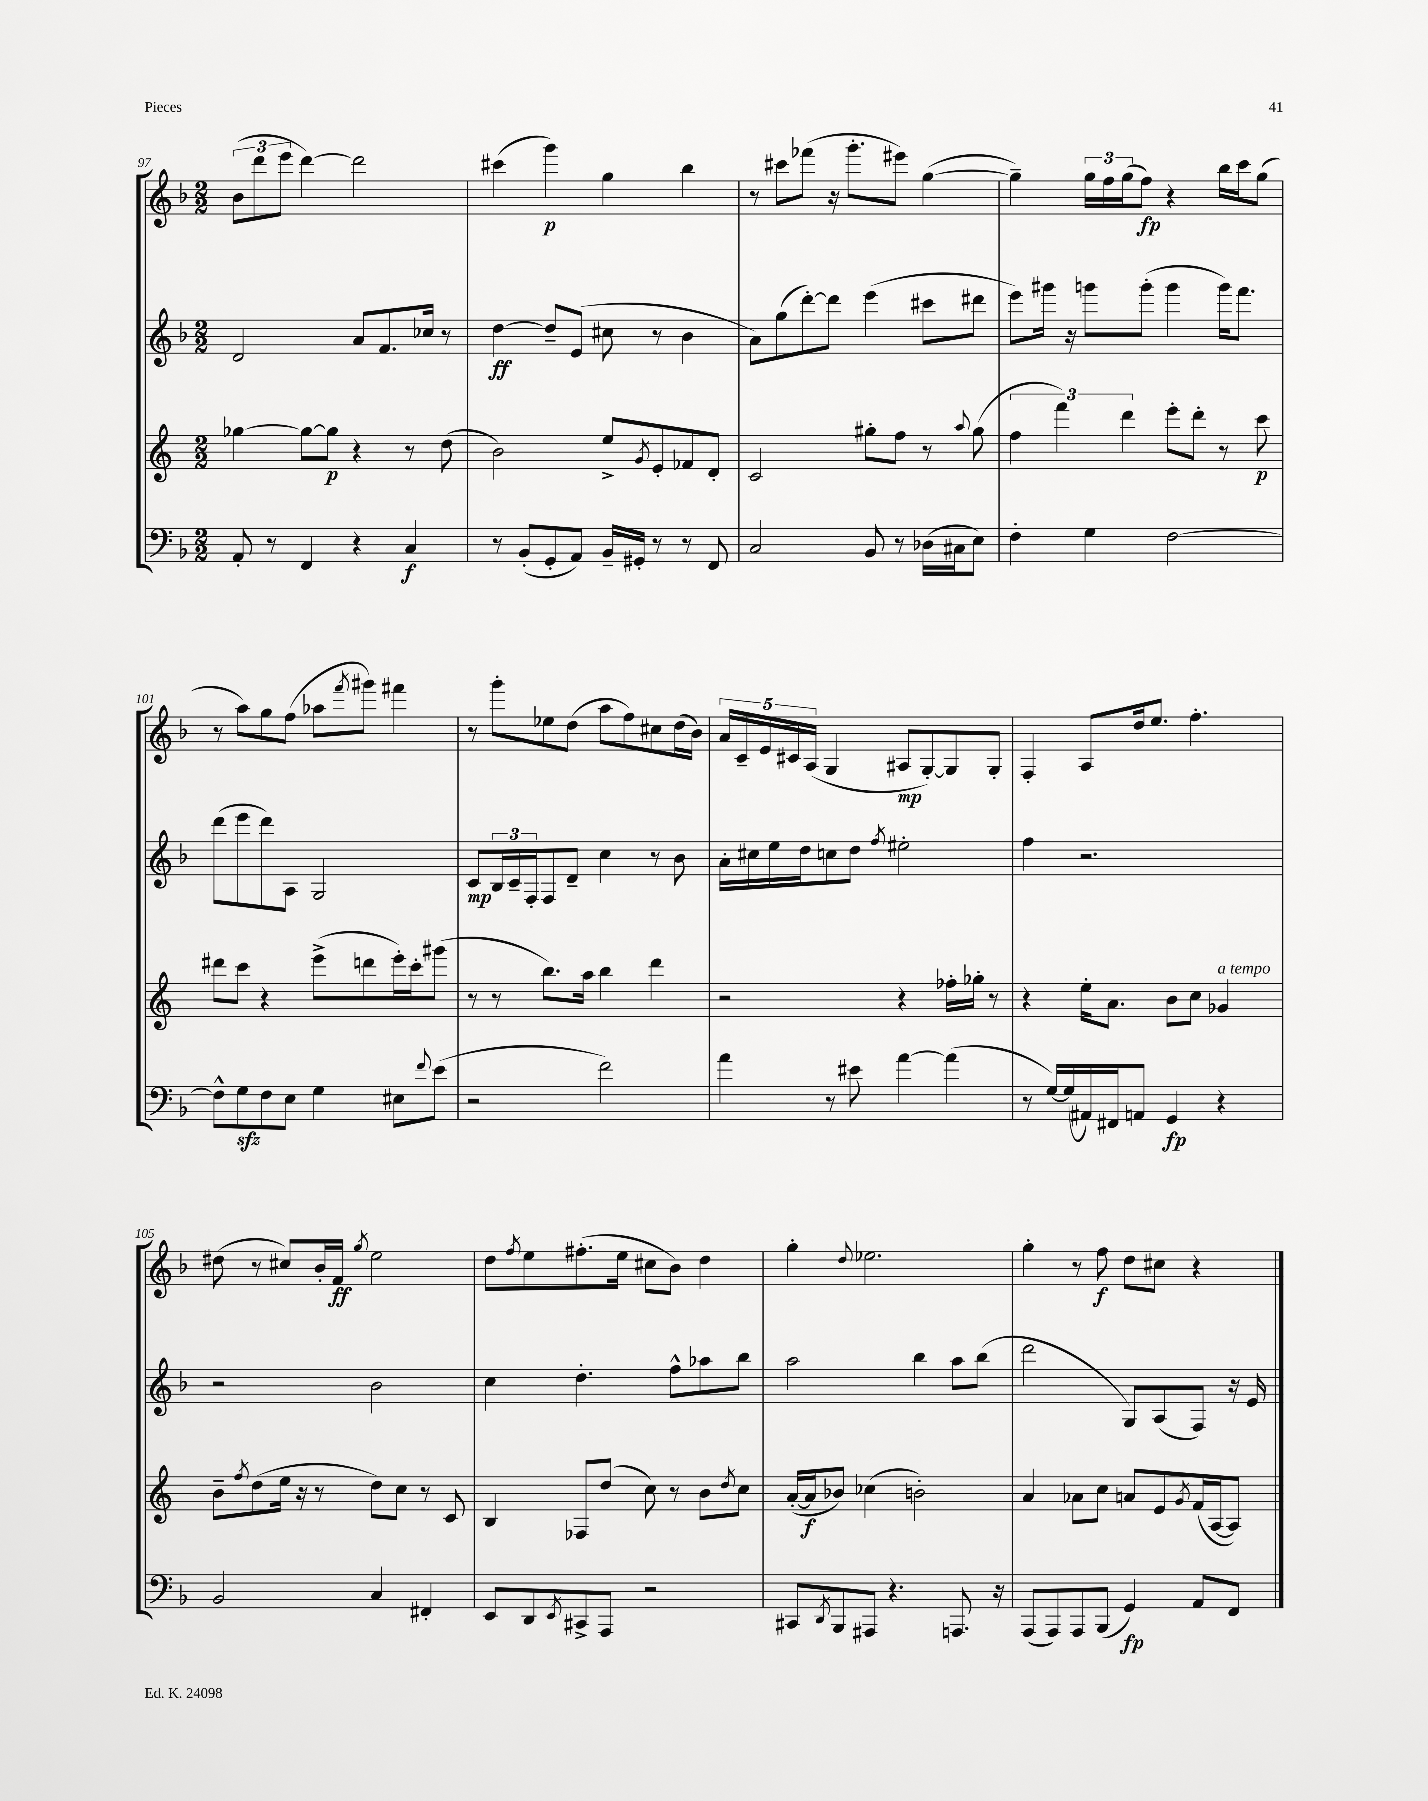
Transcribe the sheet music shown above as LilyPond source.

<<
\new StaffGroup <<
\new Staff = "s0" {
    \clef treble \key f \major \numericTimeSignature \time 2/2
    \tuplet 3/2 { bes'8( d'''8 e'''8 } d'''4~) d'''2 |
    cis'''4( g'''4\p) g''4 bes''4 |
    r8 cis'''8 fes'''8( r16 g'''8.-. eis'''8) g''4~( |
    g''4--) \tuplet 3/2 { g''16 f''16 g''16( } f''8\fp) r4 bes''16 c'''16 g''8( |
    r8 a''8) g''8 f''8( aes''8 \acciaccatura { f'''8 } gis'''8) fis'''4 |
    r8 g'''8-. ees''8 d''8( a''8 f''8) cis''8 d''16( bes'16) |
    \tuplet 5/4 { a'16 c'16-- e'16 cis'16 a16( } g4 ais8\mp g8~-.) g8 g8-. |
    f4-. a8 d''16 e''8. f''4.-. |
    dis''8( r8 cis''8) bes'16-. f'16\ff \acciaccatura { g''8 } e''2 |
    d''8 \acciaccatura { f''8 } e''8 fis''8.-.( e''16 cis''8 bes'8) d''4 |
    g''4-. \appoggiatura { d''8 } ees''2. |
    g''4-. r8 f''8\f d''8 cis''8 r4 \bar "|." |
}
\new Staff = "s1" {
    \clef treble \key f \major \numericTimeSignature \time 2/2
    d'2 a'8 f'8. ces''16 r8 |
    d''4~\ff d''8-- e'8( cis''8 r8 bes'4 |
    a'8) g''8( d'''8~-.) d'''8 e'''4( cis'''8 dis'''8 |
    e'''8) gis'''16 r16 g'''8 g'''8-.( g'''4 g'''16) f'''8. |
    d'''8( e'''8 d'''8) a8 g2 |
    c'8\mp \tuplet 3/2 { bes16 c'16-- f16-. } f8 d'8-- c''4 r8 bes'8 |
    a'16-. cis''16 e''16 d''16 c''8 d''8 \acciaccatura { f''8 } eis''2-. |
    f''4 r2. |
    r2 bes'2 |
    c''4 d''4.-. f''8-^ aes''8 bes''8 |
    a''2 bes''4 a''8 bes''8( |
    d'''2 g8) a8( f8) r16 e'16 \bar "|." |
}
\new Staff = "s2" {
    \clef treble \key c \major \numericTimeSignature \time 2/2
    ges''4~ ges''8~ ges''8\p r4 r8 d''8( |
    b'2) e''8-> \acciaccatura { g'8 } e'8-. fes'8 d'8-. |
    c'2 gis''8-. f''8 r8 \appoggiatura { a''8 } gis''8( |
    \tuplet 3/2 { f''4 f'''4) d'''4 } e'''8-. d'''8-. r8 c'''8\p |
    dis'''8 c'''8 r4 e'''8->( d'''8 e'''16-.) c'''16-. gis'''8( |
    r8 r8 b''8.) a''16 b''4 d'''4 |
    r2 r4 fes''16-. ges''16-. r8 |
    r4 e''16-. a'8. b'8 c''8 ges'4^\markup { \italic "a tempo" } |
    b'8-- \acciaccatura { f''8 } d''8( e''16 r16 r8 d''8) c''8 r8 c'8 |
    b4 fes8 d''8( c''8) r8 b'8 \acciaccatura { d''8 } c''8 |
    a'16~-.( a'16\f bes'8) ces''4( b'2-.) |
    a'4 aes'8 c''8 a'8 e'8 \acciaccatura { g'8 } f'16( a16~ a8) \bar "|." |
}
\new Staff = "s3" {
    \clef bass \key f \major \numericTimeSignature \time 2/2
    a,8-. r8 f,4 r4 c4\f |
    r8 bes,8-.( g,8-. a,8) bes,16-- gis,16-. r8 r8 f,8 |
    c2 bes,8 r8 des16( cis16 e8) |
    f4-. g4 f2~ |
    f8-^ g8\sfz f8 e8 g4 eis8 \appoggiatura { f'8 } e'8( |
    r2 f'2) |
    a'4 r8 eis'8 a'4~ a'4( |
    r8 g16~) g16( ais,16) fis,16 a,8 g,4\fp r4 |
    bes,2 c4 fis,4-. |
    e,8 d,8 \acciaccatura { e,8 } cis,8-> a,,8 r2 |
    cis,8 \acciaccatura { d,8 } bes,,8 ais,,8 r4. a,,8. r16 |
    a,,8( a,,8) a,,8 bes,,8( g,4\fp) a,8 f,8 \bar "|." |
}
>>
>>
\layout { \context { \Score currentBarNumber = #97 } }
